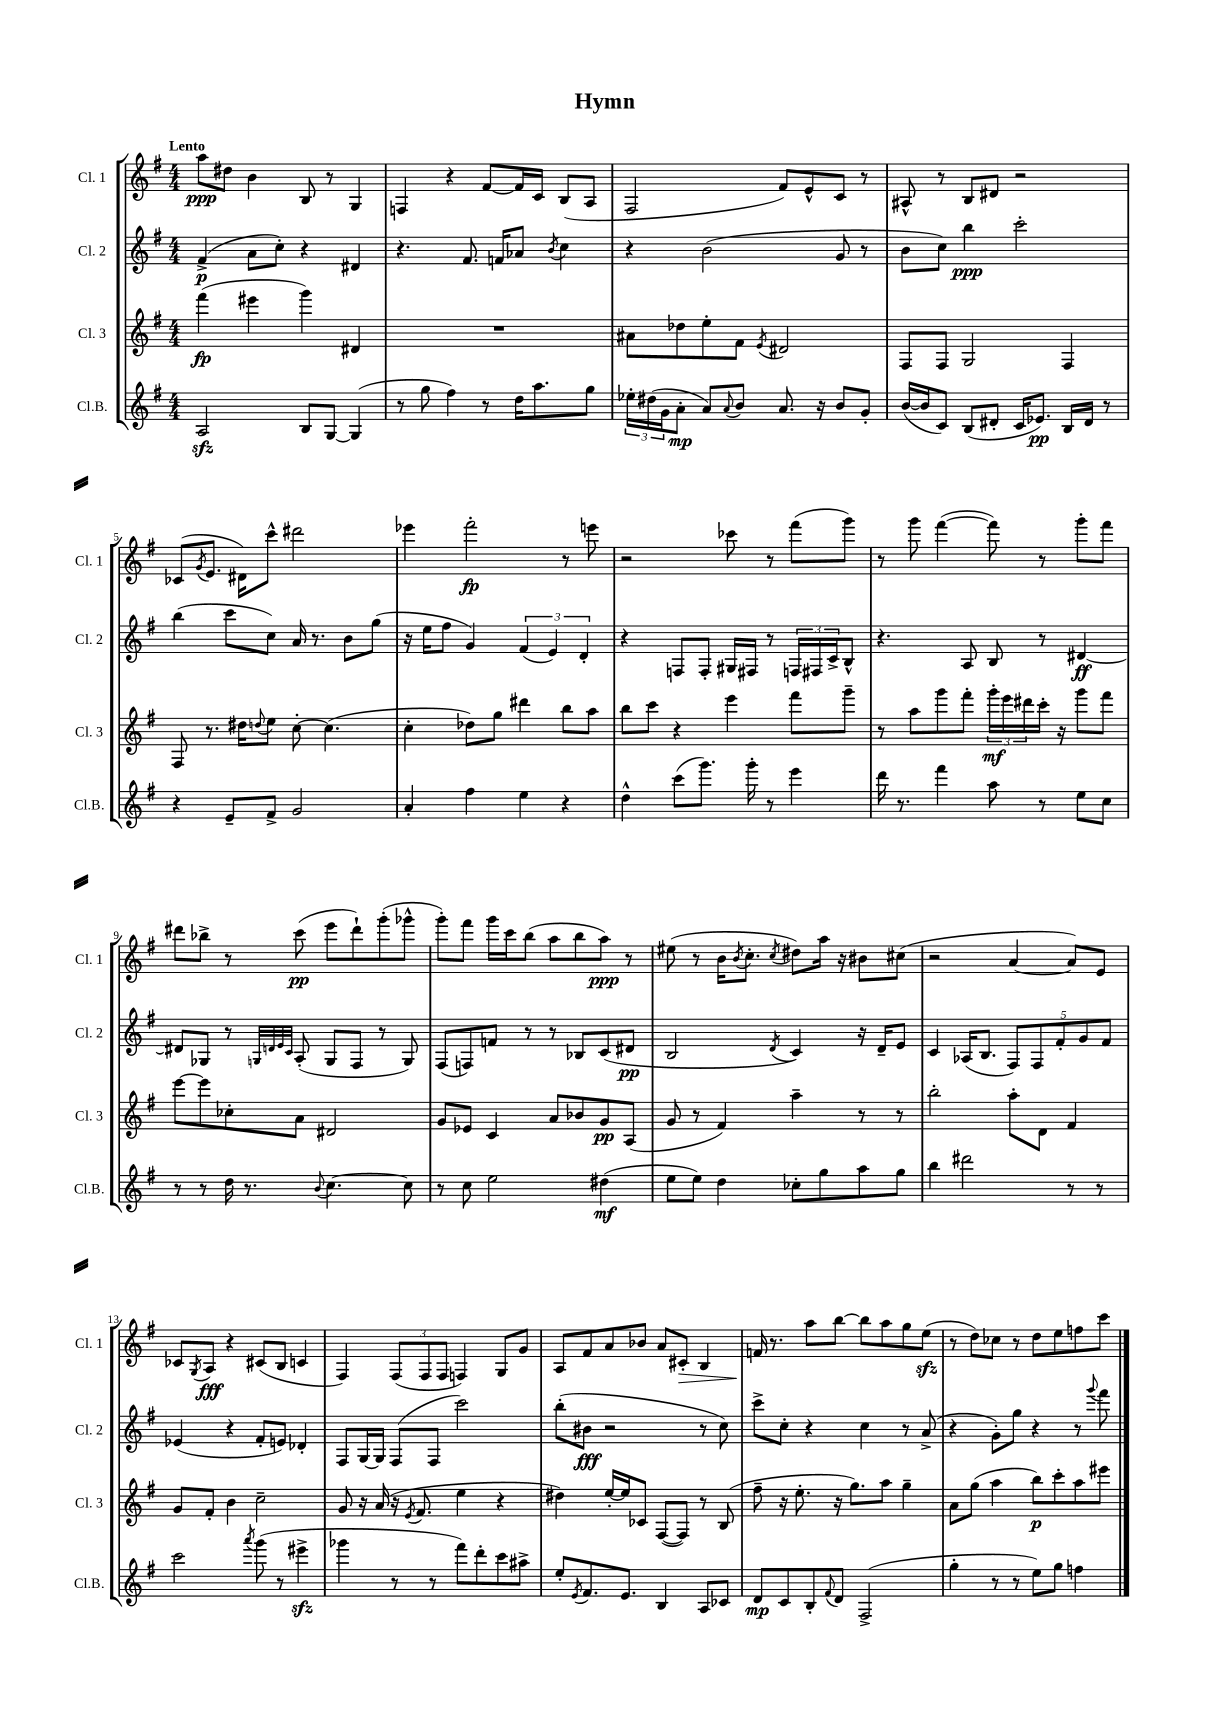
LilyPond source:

\header { title = "Hymn" }
<<
\new StaffGroup <<
\new Staff = "s0" \with { instrumentName = "Cl. 1" shortInstrumentName = "Cl. 1" } {
    \clef treble \key g \major \numericTimeSignature \time 4/4 \tempo "Lento"
    a''8\ppp dis''8 b'4 b8 r8 g4 |
    f4 r4 fis'8~ fis'16 c'16 b8( a8 |
    fis2 fis'8) e'8-^ c'8 r8 |
    ais8-^ r8 b8 dis'8 r2 |
    ces'8( \acciaccatura { g'8 } e'8. dis'16) c'''8-^ dis'''2 |
    ees'''4 fis'''2-.\fp r8 e'''8 |
    r2 ces'''8 r8 fis'''8( g'''8) |
    r8 g'''8 fis'''4~( fis'''8) r8 g'''8-. fis'''8 |
    dis'''8 bes''8-> r8 c'''8\pp( e'''8 dis'''8-!) g'''8-.( ges'''8-^ |
    g'''8-.) fis'''8 g'''16 c'''16 b''8( a''8 b''8 a''8\ppp) r8 |
    eis''8( r8 b'16 \acciaccatura { b'8 } c''8.-. \acciaccatura { c''8 } dis''8) a''16 r16 bis'8 cis''8( |
    r2 a'4~ a'8) e'8 |
    ces'8 \acciaccatura { g8 } a8\fff r4 cis'8( b8 c'4 |
    fis4) \tuplet 3/2 { fis8( fis8 fis8 } f4) g8 g'8 |
    a8 fis'8 a'8 bes'8 a'8 cis'8-.\> b4 |
    f'16\! r8. a''8 b''8~ b''8 a''8 g''8 e''8\sfz( |
    r8 d''8) ces''8 r8 d''8 e''8 f''8 c'''8 \bar "|." |
}
\new Staff = "s1" \with { instrumentName = "Cl. 2" shortInstrumentName = "Cl. 2" } {
    \clef treble \key g \major \numericTimeSignature \time 4/4
    fis'4->\p( a'8 c''8-.) r4 dis'4 |
    r4. fis'8. f'16 aes'8 \acciaccatura { b'8 } c''4 |
    r4 b'2( g'8 r8 |
    b'8 c''8) b''4\ppp c'''2-. |
    b''4( c'''8 c''8) a'16 r8. b'8 g''8( |
    r16 e''16 fis''8 g'4) \tuplet 3/2 { fis'4( e'4) d'4-. } |
    r4 f8 f8-. gis16 fis16 r8 \tuplet 3/2 { f16 fis16 c'16-> } b8-^ |
    r4. a8 b8 r8 dis'4~\ff |
    dis'8 ges8 r8 \grace { g32 d'32 e'32 c'32 } a8-.( g8 fis8 r8 g8) |
    fis8( f8) f'8 r8 r8 bes8 c'8( dis'8\pp |
    b2 \acciaccatura { d'8 } c'4) r16 d'16-- e'8 |
    c'4 aes16( b8. \tuplet 5/4 { fis8) fis8 fis'8-. g'8 fis'8 } |
    ees'4( r4 fis'8-. e'8) des'4-. |
    fis8 g16~ g16 fis8( fis8 c'''2) |
    b''8-.( bis'8\fff r2 r8 c''8) |
    c'''8-> c''8-. r4 c''4 r8 a'8->( |
    r4 g'8-.) g''8 r4 r8 \appoggiatura { g'''8 } fis'''8 \bar "|." |
}
\new Staff = "s2" \with { instrumentName = "Cl. 3" shortInstrumentName = "Cl. 3" } {
    \clef treble \key g \major \numericTimeSignature \time 4/4
    fis'''4\fp( eis'''4 g'''4) dis'4 |
    R1 |
    ais'8 des''8 e''8-. fis'8 \acciaccatura { e'8 } dis'2 |
    fis8 fis8 g2 fis4 |
    fis8 r8. dis''16 \appoggiatura { d''8 } e''8 c''8~-. c''4.( |
    c''4-. des''8) g''8 dis'''4 b''8 a''8 |
    b''8 c'''8 r4 e'''4 fis'''8 g'''8-- |
    r8 a''8 g'''8 fis'''8-. \tuplet 3/2 { g'''16-.\mf e'''16 dis'''16 } c'''16-. r16 g'''8 fis'''8 |
    e'''8~ e'''8 ces''8-. a'8 dis'2 |
    g'8 ees'8 c'4 a'8 bes'8 g'8\pp a8( |
    g'8 r8 fis'4) a''4-- r8 r8 |
    b''2-. a''8-. d'8 fis'4 |
    g'8 fis'8-. b'4 c''2-- |
    g'8 r16 a'16( r16 \acciaccatura { e'8 } fis'8. e''4 r4 |
    dis''4) e''16~-. e''16 ces'8 fis8~( fis8) r8 b8( |
    fis''8-- r16 e''8.-. r16 g''8.) a''8 g''4-- |
    a'8 g''8( a''4 b''8\p) c'''8-. a''8 eis'''8 \bar "|." |
}
\new Staff = "s3" \with { instrumentName = "Cl.B." shortInstrumentName = "Cl.B." } {
    \clef treble \key g \major \numericTimeSignature \time 4/4
    a2\sfz b8 g8~ g4( |
    r8 g''8 fis''4) r8 d''16 a''8. g''8 |
    \tuplet 3/2 { ees''16-. dis''16( g'16 } a'8-.\mp a'8) \appoggiatura { a'8 } b'8 a'8. r16 b'8 g'8-. |
    b'16~( b'16 c'8) b8( dis'8-. c'16 ees'8.\pp) b16 dis'16 r8 |
    r4 e'8-- fis'8-> g'2 |
    a'4-. fis''4 e''4 r4 |
    d''4-^ c'''8( g'''8.) g'''16-. r8 e'''4 |
    d'''16 r8. fis'''4 a''8 r8 e''8 c''8 |
    r8 r8 d''16 r8. \appoggiatura { b'8 } c''4.~ c''8 |
    r8 c''8 e''2 dis''4\mf( |
    e''8 e''8) d''4 ces''8-. g''8 a''8 g''8 |
    b''4 dis'''2 r8 r8 |
    c'''2 \acciaccatura { a'''8 } g'''8( r8 eis'''4->\sfz |
    ges'''4 r8 r8 fis'''8) d'''8-. c'''8 ais''8-> |
    e''8-. \acciaccatura { e'8 } fis'8. e'8. b4 a8 ces'8 |
    d'8\mp c'8 b8-. \appoggiatura { fis'8 } d'8 fis2->( |
    g''4-. r8 r8 e''8) g''8 f''4 \bar "|." |
}
>>
>>
